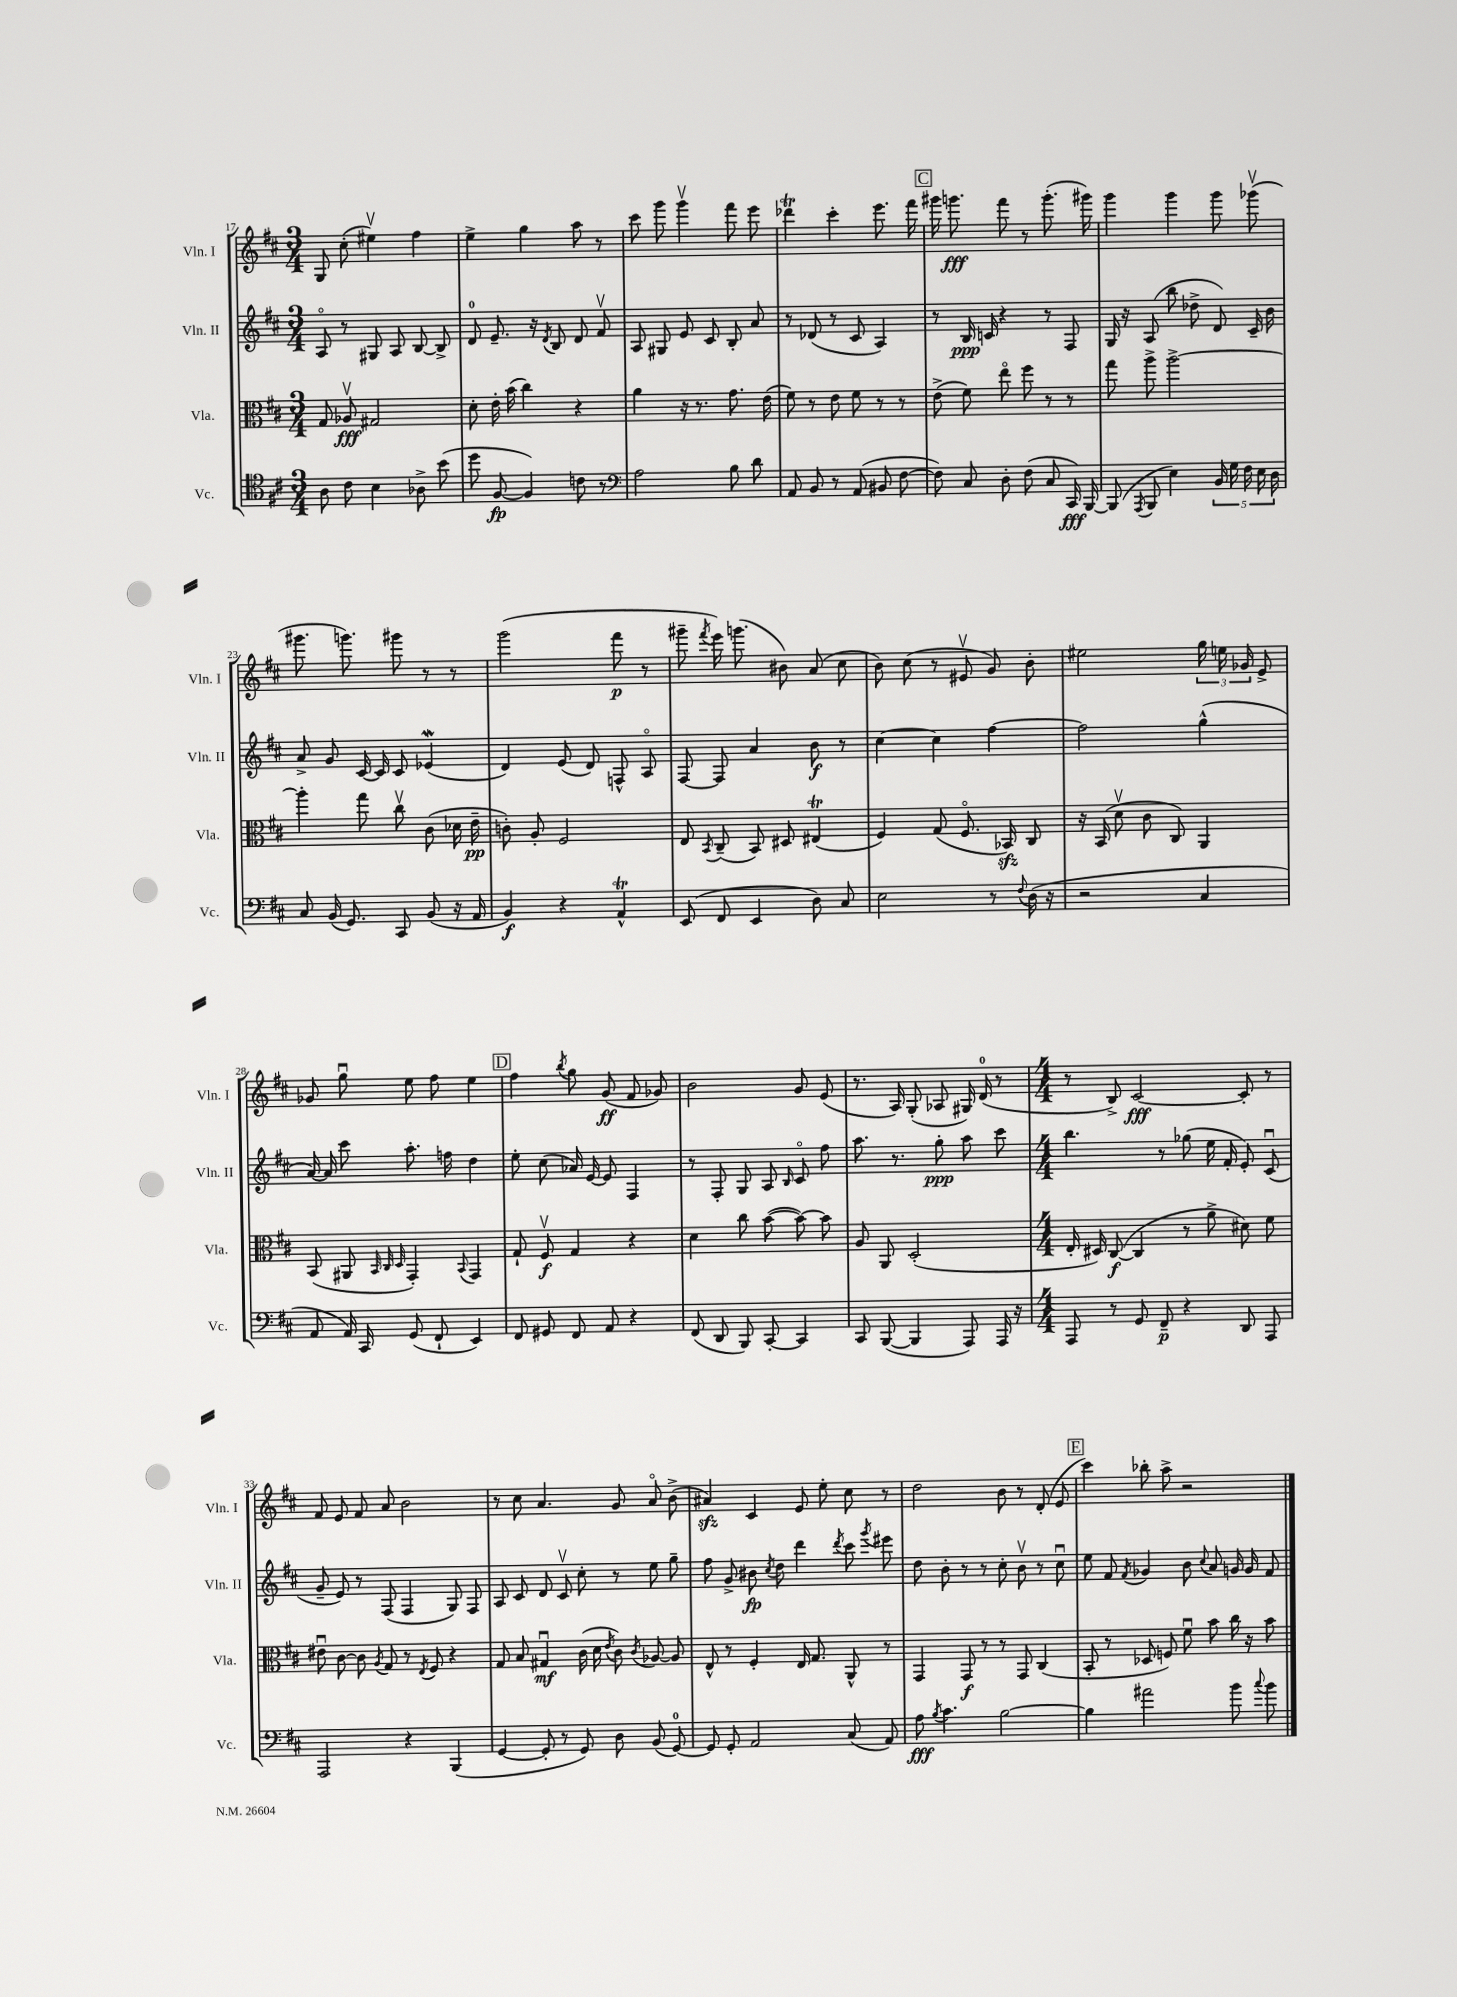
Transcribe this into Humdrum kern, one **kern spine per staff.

**kern	**dynam	**kern	**dynam	**kern	**dynam	**kern	**dynam
*part4	*part4	*part3	*part3	*part2	*part2	*part1	*part1
*staff4	*staff4	*staff3	*staff3	*staff2	*staff2	*staff1	*staff1
*I"Vc.	*	*I"Vla.	*	*I"Vln. II	*	*I"Vln. I	*
*I'Vc.	*	*I'Vla.	*	*I'Vln. II	*	*I'Vln. I	*
*clefC4	*	*clefC3	*	*clefG2	*	*clefG2	*
*k[f#c#]	*	*k[f#c#]	*	*k[f#c#]	*	*k[f#c#]	*
*M3/4	*	*M3/4	*	*M3/4	*	*M3/4	*
=17	=17	=17	=17	=17	=17	=17	=17
8A\	.	8G/	.	8A/	.	8G/	.
8c#\	.	8A-Xv/	fff	8r	.	(8cc#'\	.
4B\	.	2G#X/	.	8G#X/	.	4ee#Xv\)	.
.	.	.	.	8A/	.	.	.
8A-X^\	.	.	.	[8B/	.	4ff#\	.
(8b\	.	.	.	8B^/]	.	.	.
=18	=18	=18	=18	=18	=18	=18	=18
8dd\	.	8d'\	.	8d/	.	4ee^\	.
[8F#/	fp	16e'\	.	8.e~/	.	.	.
.	.	(16b\	.	.	.	.	.
4F#/])	.	4cc#\)	.	.	.	4gg\	.
.	.	.	.	16r	.	.	.
.	.	.	.	8qd/	.	.	.
.	.	.	.	8B/	.	.	.
8cn\	.	4r	.	8d/	.	8aa\	.
8r	.	.	.	8f#v/	.	8r	.
=19	=19	=19	=19	=19	=19	=19	=19
*clefF4	*	*	*	*	*	*	*
2A\	.	4a\	.	8A/	.	8ccc#\	.
.	.	.	.	8G#X/	.	8ggg\	.
.	.	16r	.	8e/	.	4gggv\	.
.	.	8.r	.	.	.	.	.
.	.	.	.	8c#/	.	.	.
8B\	.	8.g\	.	8B'/	.	8fff#\	.
8d\	.	.	.	8a/	.	8eee\	.
.	.	(16e\	.	.	.	.	.
=20	=20	=20	=20	=20	=20	=20	=20
8AA/	.	8f#\)	.	8r	.	4ddd-XT\	.
8BB/	.	8r	.	(8d-X/	.	.	.
8r	.	8e\	.	8r	.	4ccc#'\	.
(8AA/	.	8f#\	.	8c#/	.	.	.
8BB#X/	.	8r	.	4A/)	.	8.eee\	.
[8F#\	.	8r	.	.	.	.	.
.	.	.	.	.	.	16fff#\	.
!!LO:REH:place=s1:t=C
=21	=21	=21	=21	=21	=21	=21	=21
8F#\])	.	(8e^\	.	8r	.	16ggg#X\	.
.	.	.	.	.	.	8.gggn\	fff
8C#/	.	8f#\)	.	16B/	ppp	.	.
.	.	.	.	16cn/	.	.	.
8D'\	.	8ee\	.	4r	.	8fff#\	.
(8F#\	.	8ff#\	.	.	.	8r	.
8C#/	.	8r	.	8r	.	(8.ggg'\	.
16CC#/)	fff	8r	.	8F#/	.	.	.
[16BBB/	.	.	.	.	.	16ggg#X\)	.
=22	=22	=22	=22	=22	=22	=22	=22
(8BBB/]	.	8gg\	.	16G/	.	4ggg\	.
.	.	.	.	16r	.	.	.
8qAAA/	.	.	.	.	.	.	.
8BBB/	.	8aa^\	.	(8A/	.	.	.
4E\)	.	[2aa^\	.	8bb\	.	4ggg\	.
.	.	.	.	8dd-X^\	.	.	.
20BB/	.	.	.	8d/)	.	8ggg\	.
20G\	.	.	.	.	.	.	.
20F#\	.	.	.	.	.	.	.
.	.	.	.	16c#~/	.	(8ggg-Xv\	.
20E\	.	.	.	.	.	.	.
.	.	.	.	16b\	.	.	.
20D\	.	.	.	.	.	.	.
!!LO:LB:g=z
=23	=23	=23	=23	=23	=23	=23	=23
8C#/	.	4aa'\]	.	8a^/	.	8.ggg#X\	.
(16BB/	.	.	.	8g/	.	.	.
8.GG/)	.	.	.	.	.	8.gggn\)	.
.	.	8gg\	.	[16c#/	.	.	.
.	.	.	.	16c#/]	.	.	.
8CC#/	.	8cc#v\	.	8c#/	.	8ggg#X\	.
(8BB/	.	(8c#\	.	(4e-Xw/	.	8r	.
16r	.	16d-X\	.	.	.	8r	.
16AA/	.	16e~\	pp	.	.	.	.
=24	=24	=24	=24	=24	=24	=24	=24
4BB/)	f	8cn'\)	.	4d/)	.	(2ggg\	.
.	.	8A'/	.	.	.	.	.
4r	.	2F#/	.	(8e/	.	.	.
.	.	.	.	8d/)	.	.	.
4AAT^^/	.	.	.	8Fn^^/	.	8fff#\	p
.	.	.	.	8A/	.	8r	.
=25	=25	=25	=25	=25	=25	=25	=25
(8EE/	.	8E/	.	[8F#/	.	8ggg#X~\	.
.	.	8qBB/	.	.	.	8qfff#/	.
8FF#/	.	(8C#~/	.	8F#/]	.	16eee\)	.
.	.	.	.	.	.	(8.gggn\	.
4EE/	.	8BB/)	.	4a/	.	.	.
.	.	8D#X/	.	.	.	8b#X\)	.
8D\)	.	(4E#Xt/	.	8b\	f	(8a/	.
8C#/	.	.	.	8r	.	8cc#\	.
=26	=26	=26	=26	=26	=26	=26	=26
2E\	.	4F#/)	.	[4cc#\	.	8b\)	.
.	.	.	.	.	.	(8cc#\	.
.	.	(8G/	.	4cc#\]	.	8r	.
.	.	8.F#/	.	.	.	8e#Xv/	.
8r	.	.	.	[4ff#\	.	8g/)	.
.	.	16BB-Xzz/)	.	.	.	.	.
8qqF#/	.	.	.	.	.	.	.
(16D\	.	8C#/	.	.	.	8b'\	.
16r	.	.	.	.	.	.	.
=27	=27	=27	=27	=27	=27	=27	=27
2r	.	16r	.	2ff#\]	.	2ee#X\	.
.	.	(16BB/	.	.	.	.	.
.	.	8dv\	.	.	.	.	.
.	.	8c#\	.	.	.	.	.
.	.	8C#/)	.	.	.	.	.
4C#/	.	4AA/	.	(4gg^^\	.	24gg\	.
.	.	.	.	.	.	24een\	.
.	.	.	.	.	.	24g-X/	.
.	.	.	.	.	.	8e^/	.
!!LO:LB:g=z
=28	=28	=28	=28	=28	=28	=28	=28
8AA/	.	(8BB/	.	[16a/)	.	8g-X/	.
.	.	.	.	16a/]	.	.	.
16AA/)	.	8AA#X/	.	8ccc#\	.	8ggu\	.
16CC#/	.	.	.	.	.	.	.
.	.	32qqBB/	.	.	.	.	.
.	.	32qqC#/	.	.	.	.	.
.	.	32qqD/	.	.	.	.	.
(8GG/	.	4GG'/)	.	8.aa'\	.	8ee\	.
8FF#`/	.	.	.	.	.	8ff#\	.
.	.	.	.	16ffn\	.	.	.
.	.	8qqBB/	.	.	.	.	.
4EE/)	.	4GG/	.	4dd\	.	4ee\	.
!!LO:REH:place=s1:t=D
=29	=29	=29	=29	=29	=29	=29	=29
8FF#/	.	8G`/	.	8ee'\	.	4ff#\	.
8GG#X/	.	8F#v/	f	(8cc#\	.	.	.
.	.	.	.	.	.	8qbb/	.
8FF#/	.	4G/	.	16a-X/)	.	8gg\	.
.	.	.	.	[16e/	.	.	.
8AA/	.	.	.	8e/]	.	(8g/	ff
4r	.	4r	.	4F#/	.	8f#/	.
.	.	.	.	.	.	8g-X/)	.
=30	=30	=30	=30	=30	=30	=30	=30
(8FF#/	.	4d\	.	8r	.	2b\	.
8DD/	.	.	.	8F#'/	.	.	.
8BBB/)	.	8cc#\	.	8G/	.	.	.
[8CC#'/	.	([8b\	.	8A/	.	.	.
.	.	.	.	16qqB/	.	.	.
4CC#/]	.	8b\_)	.	8c#/	.	8g/	.
.	.	8b\]	.	8ff#\	.	(8e/	.
=31	=31	=31	=31	=31	=31	=31	=31
8CC#/	.	8A/	.	8.aa\	.	8.r	.
([8BBB/	.	8AA/	.	.	.	.	.
.	.	.	.	8.r	.	16A/)	.
4BBB/]	.	(2D'/	.	.	.	(8G'/	.
.	.	.	.	8gg'\	ppp	8A-X/	.
8AAA/)	.	.	.	8aa\	.	16G#X/)	.
.	.	.	.	.	.	(16d/	.
16AAA/	.	.	.	8ccc#\	.	8r	.
16r	.	.	.	.	.	.	.
=32	=32	=32	=32	=32	=32	=32	=32
*M4/4	*	*M4/4	*	*M4/4	*	*M4/4	*
8AAA/	.	16E'/	.	4.bb\	.	8r	.
.	.	16D#X/)	.	.	.	.	.
8r	.	([8C#/	f	.	.	8B^/)	.
8GG/	.	4C#/]	.	.	.	[2c#/	fff
8FF#~/	p	.	.	8r	.	.	.
4r	.	8r	.	(8gg-X\	.	.	.
.	.	8a^\	.	16ee\	.	.	.
.	.	.	.	16f#'/	.	.	.
8DD/	.	8d#X\)	.	8e'/)	.	8c#'/]	.
8AAA/	.	8f#\	.	(8c#u/	.	8r	.
!!LO:LB:g=z
=33	=33	=33	=33	=33	=33	=33	=33
2AAA/	.	8e#Xu\	.	8g~/	.	8f#/	.
.	.	[8c#\	.	8e/)	.	8e/	.
.	.	8c#\]	.	8r	.	8f#/	.
.	.	8qA/	.	.	.	.	.
.	.	8G/	.	(8F#/	.	8a/	.
4r	.	8r	.	4F#/	.	2b\	.
.	.	8qE/	.	.	.	.	.
.	.	8F#/	.	.	.	.	.
(4BBB/	.	4r	.	8G/)	.	.	.
.	.	.	.	8F#/	.	.	.
=34	=34	=34	=34	=34	=34	=34	=34
[4GG/	.	8G/	.	8A/	.	8r	.
.	.	8B/	.	8c#/	.	8cc#\	.
8GG'/]	.	4G#Xu/	mf	8d/	.	4.a/	.
8r	.	.	.	8c#v/	.	.	.
8GG/)	.	(16c#\	.	8cc#'\	.	.	.
.	.	16d\	.	.	.	.	.
.	.	8qe/	.	.	.	.	.
8D\	.	8c#\)	.	8r	.	8g/	.
.	.	8qc#/	.	.	.	.	.
(8BB/	.	[8A-X/	.	8ee\	.	8a/	.
[8GG/)	.	8A-/]	.	8gg~\	.	(8b^\	.
=35	=35	=35	=35	=35	=35	=35	=35
8GG/]	.	8E^^/	.	8ff#\	.	4a#Xzz/)	.
8GG'/	.	8r	.	8g^/	.	.	.
2AA/	.	4F#'/	.	8b#X\	fp	4c#/	.
.	.	.	.	8qcc#/	.	.	.
.	.	.	.	8dd\	.	.	.
.	.	16E/	.	4ddd\	.	8e/	.
.	.	8.G/	.	.	.	.	.
.	.	.	.	.	.	8ee'\	.
.	.	.	.	8qddd/	.	.	.
(8C#/	.	8AA^^/	.	8ccc#\	.	8cc#\	.
.	.	.	.	8qggg/	.	.	.
8AA/)	.	8r	.	8eee#X\	.	8r	.
=36	=36	=36	=36	=36	=36	=36	=36
8A\	fff	4GG/	.	8dd\	.	2dd\	.
8qB/	.	.	.	.	.	.	.
4.c#\	.	.	.	8b'\	.	.	.
.	.	8GG/	f	8r	.	.	.
.	.	8r	.	8r	.	.	.
[2B\	.	8r	.	8cc#'\	.	8b\	.
.	.	8GG/	.	8bv\	.	8r	.
.	.	(4C#/	.	8r	.	(8d'/	.
.	.	.	.	8cc#u\	.	8e/	.
!!LO:REH:place=s1:t=E
=37	=37	=37	=37	=37	=37	=37	=37
4B\]	.	8BB'/	.	8ee\	.	4ccc#\)	.
.	.	8r	.	8f#/	.	.	.
.	.	.	.	8qf#/	.	.	.
2a#X\	.	8D-X/	.	4g-X/	.	8bb-X'\	.
.	.	8Fn/)	.	.	.	8aa^\	.
.	.	8f#u\	.	8b\	.	2r	.
.	.	.	.	8qqcc#/	.	.	.
.	.	8b\	.	8a/	.	.	.
8b\	.	16cc#\	.	16gn/	.	.	.
.	.	16r	.	16g/	.	.	.
8qqcc#/	.	.	.	.	.	.	.
8b\	.	8b\	.	8f#/	.	.	.
==	==	==	==	==	==	==	==
*-	*-	*-	*-	*-	*-	*-	*-
